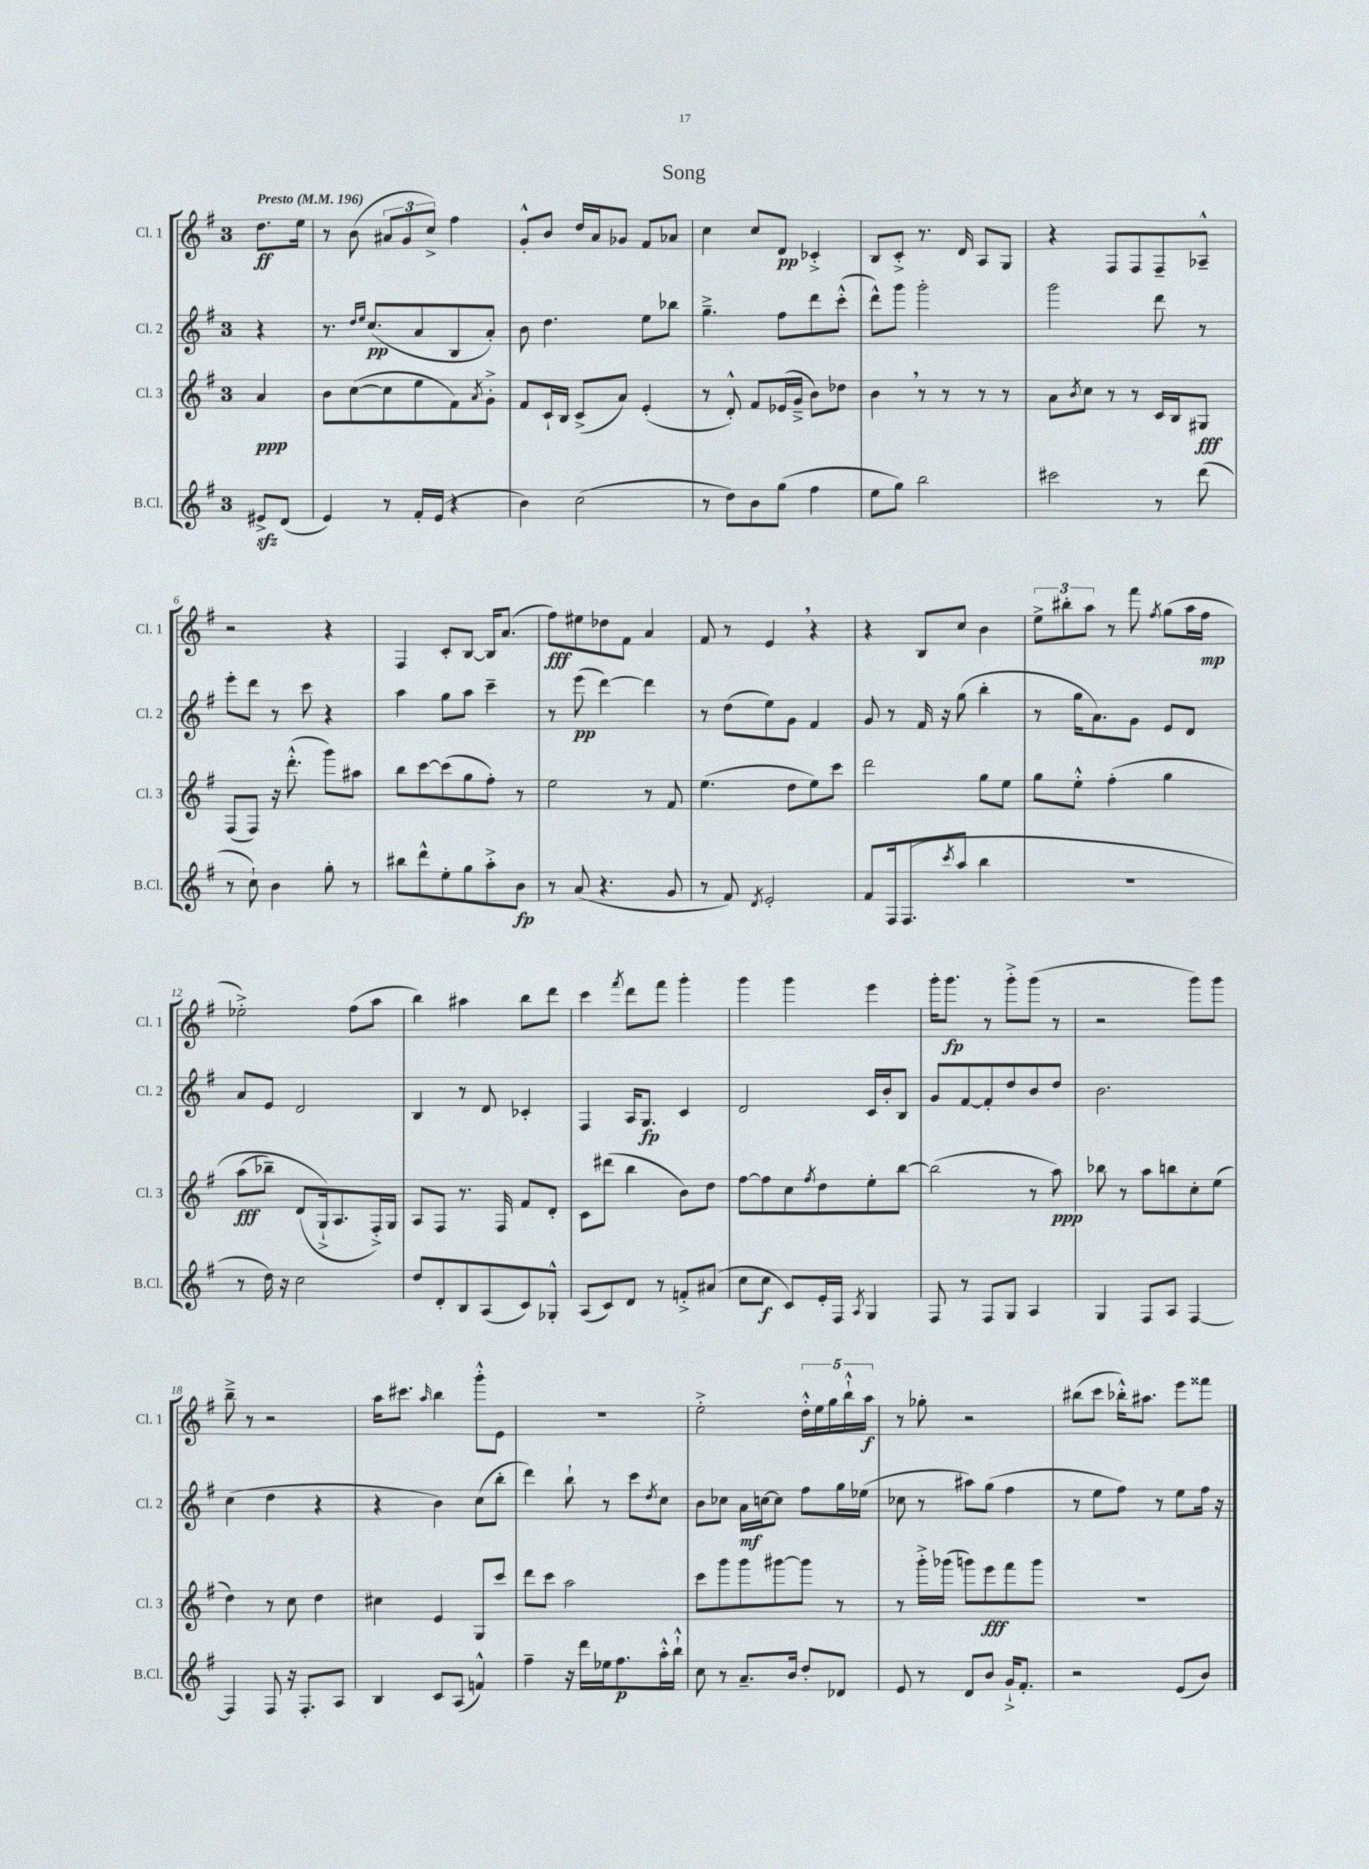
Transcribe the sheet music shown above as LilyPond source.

\header { title = "Song" }
<<
\new StaffGroup <<
\new Staff = "s0" \with { instrumentName = "Cl. 1" shortInstrumentName = "Cl. 1" } {
    \clef treble \key g \major \once \override Staff.TimeSignature.style = #'single-digit \time 3/4 \partial 4 \tempo "Presto" 4 = 196
    d''8.\ff e''16 |
    r8 b'8( \tuplet 3/2 { ais'8 g'8 c''8->) } fis''4 |
    g'8-.-^ b'8 d''16 a'16 ges'8 fis'8 aes'8 |
    c''4 c''8 d'8\pp ces'4-.-> |
    b8 c'8-.-> r8. d'16 a8 g8 |
    r4 fis8 fis8 fis8-- aes8---^ |
    r2 r4 |
    fis4 c'8-. b8~ b16 a'8.( |
    fis''8\fff) eis''8 des''8 fis'8 a'4 |
    fis'8 r8 e'4 \breathe r4 |
    r4 b8 c''8 b'4 |
    \tuplet 3/2 { e''8-> bis''8-. a''8 } r8 fis'''8 \acciaccatura { fis''8 } g''8( a''16 fis''16\mp |
    ees''2-.->) fis''8( a''8 |
    b''4) ais''4 b''8 d'''8 |
    c'''4 \acciaccatura { fis'''8 } d'''8 fis'''8 g'''4-. |
    g'''4 g'''4 e'''4 |
    g'''16-. g'''8.\fp r8 g'''8-.-> g'''8( r8 |
    r2 g'''8) g'''8 |
    b''8---> r8 r2 |
    a''16 cis'''8. \grace { a''16 } b''4 g'''8-.-^ e'8 |
    r2. |
    e''2-.-> \tuplet 5/4 { d''16-.-^ e''16 g''16 b''16-!-^ a''16\f } |
    r8 ges''8-. r2 |
    bis''8( c'''8 bes''16-.-^) ais''8. e'''8 fisis'''8 \bar "|." |
}
\new Staff = "s1" \with { instrumentName = "Cl. 2" shortInstrumentName = "Cl. 2" } {
    \clef treble \key g \major \once \override Staff.TimeSignature.style = #'single-digit \time 3/4 \partial 4
    r4 |
    r8. \grace { d''16 e''16 } c''8.\pp( a'8 b8 a'8-.) |
    b'8 d''4. e''8 bes''8 |
    g''4.---> fis''8 d'''8 c'''8-.-^( |
    d'''8-^) g'''8 g'''2-. |
    g'''2 d'''8 r8 |
    e'''8-. d'''8 r8 c'''8 r4 |
    a''4 g''8 a''8 c'''4-- |
    r8 e'''8\pp( d'''4~) d'''4 |
    r8 d''8( e''8) g'8 fis'4 |
    g'8 r8 fis'16 r16 g''8( b''4-. |
    r8 g''16 a'8.) g'8 e'8 d'8 |
    a'8 e'8 d'2 |
    b4 r8 d'8 ces'4-. |
    fis4 a16 g8.\fp c'4 |
    d'2 c'16 b'16-. b8 |
    g'8 fis'8~ fis'8-. d''8 b'8 d''8 |
    b'2. |
    c''4( d''4 r4 |
    r4 b'4) c''8( b''8-. |
    d'''4) b''8-! r8 c'''8 \acciaccatura { d''8 } c''8 |
    b'8 ces''8 a'16\mf c''16~ c''8 fis''8 g''16 ees''16( |
    ces''8 r8 ais''8) g''8( fis''4 |
    r8 e''8 fis''8) r8 e''8 fis''16 r16 \bar "|." |
}
\new Staff = "s2" \with { instrumentName = "Cl. 3" shortInstrumentName = "Cl. 3" } {
    \clef treble \key g \major \once \override Staff.TimeSignature.style = #'single-digit \time 3/4 \partial 4
    a'4\ppp |
    b'8 c''8~( c''8 e''8 fis'8) \acciaccatura { a'8 } g'8-.-> |
    fis'8 c'16-! b16 c'8->( a'8) e'4-.( |
    r8 d'8-.-^) fis'8 ees'16( g'16---> b'8) des''8 |
    b'4 \breathe r8 r8 r8 r8 |
    a'8 \acciaccatura { b'8 } c''8 r8 r8 c'16 b16 gis8\fff |
    fis8( fis8) r16 d'''8.-.-^( g'''8) ais''8 |
    b''8 c'''8~ c'''8( g''8 fis''8-.) r8 |
    e''2 r8 fis'8 |
    e''4.( d''8 e''8) c'''8 |
    d'''2 g''8 e''8 |
    g''8 e''8-.-^ fis''4-.\( g''4 |
    a''8\fff( bes''8--) d'8( g16-!->\) a8. fis16-.->) g16 |
    a8 fis8 r8. fis16 fis'8 d'8-. |
    c'8 dis'''8( b''4 b'8) d''8 |
    fis''8~ fis''8 c''8 \acciaccatura { fis''8 } d''8 e''8-. b''8~ |
    b''2( r8 a''8\ppp) |
    bes''8 r8 a''8 b''8 c''8-. e''8( |
    d''4) r8 c''8 d''4 |
    cis''4 e'4 g8 c'''8 |
    d'''8 c'''8 a''2 |
    c'''8 g'''8 g'''8 gis'''8~ gis'''8 r8 |
    r8 g'''16-.-> ges'''16( g'''8) e'''8\fff fis'''8 g'''8 |
    R2. \bar "|." |
}
\new Staff = "s3" \with { instrumentName = "B.Cl." shortInstrumentName = "B.Cl." } {
    \clef treble \key g \major \once \override Staff.TimeSignature.style = #'single-digit \time 3/4 \partial 4
    eis'8->\sfz d'8( |
    e'4) r8 fis'16-. e'16( r4 |
    b'4) c''2( |
    r8 d''8) b'8 g''8( fis''4 |
    e''8 g''8) b''2 |
    cis'''2 r8 d'''8( |
    r8 c''8-!) b'4 g''8-. r8 |
    bis''8 d'''8-^ e''8-. g''8 a''8-.-> b'8\fp |
    r8 a'8( r4. g'8 |
    r8 fis'8) \acciaccatura { d'8 } e'2-. |
    fis'8 fis16 fis8.( \acciaccatura { c'''8 } a''8 b''4 |
    R2. |
    r8 d''16) r16 c''2 |
    d''8 d'8-. b8 a8( c'8) ges8-.-^ |
    a8( c'8) d'8 r8 f'8-.-> ais'8( |
    c''8 c''8\f c'8) e'16-. fis16 \acciaccatura { a8 } g4 |
    fis8 r8 fis8 g8 a4 |
    g4 fis8 a8 fis4~ |
    fis4 fis8 r16 fis8.-. a8 |
    b4 c'8 a8( f'4-^) |
    fis''4-- r16 d'''16 ees''16 fis''8.\p a''16-.-^ b''16-!-^ |
    c''8 r8 a'8.-- b'16 d''8-. des'8 |
    e'8 r8 d'8 b'8 g'16-!-> fis'8.-. |
    r2 e'8( b'8) \bar "|." |
}
>>
>>
